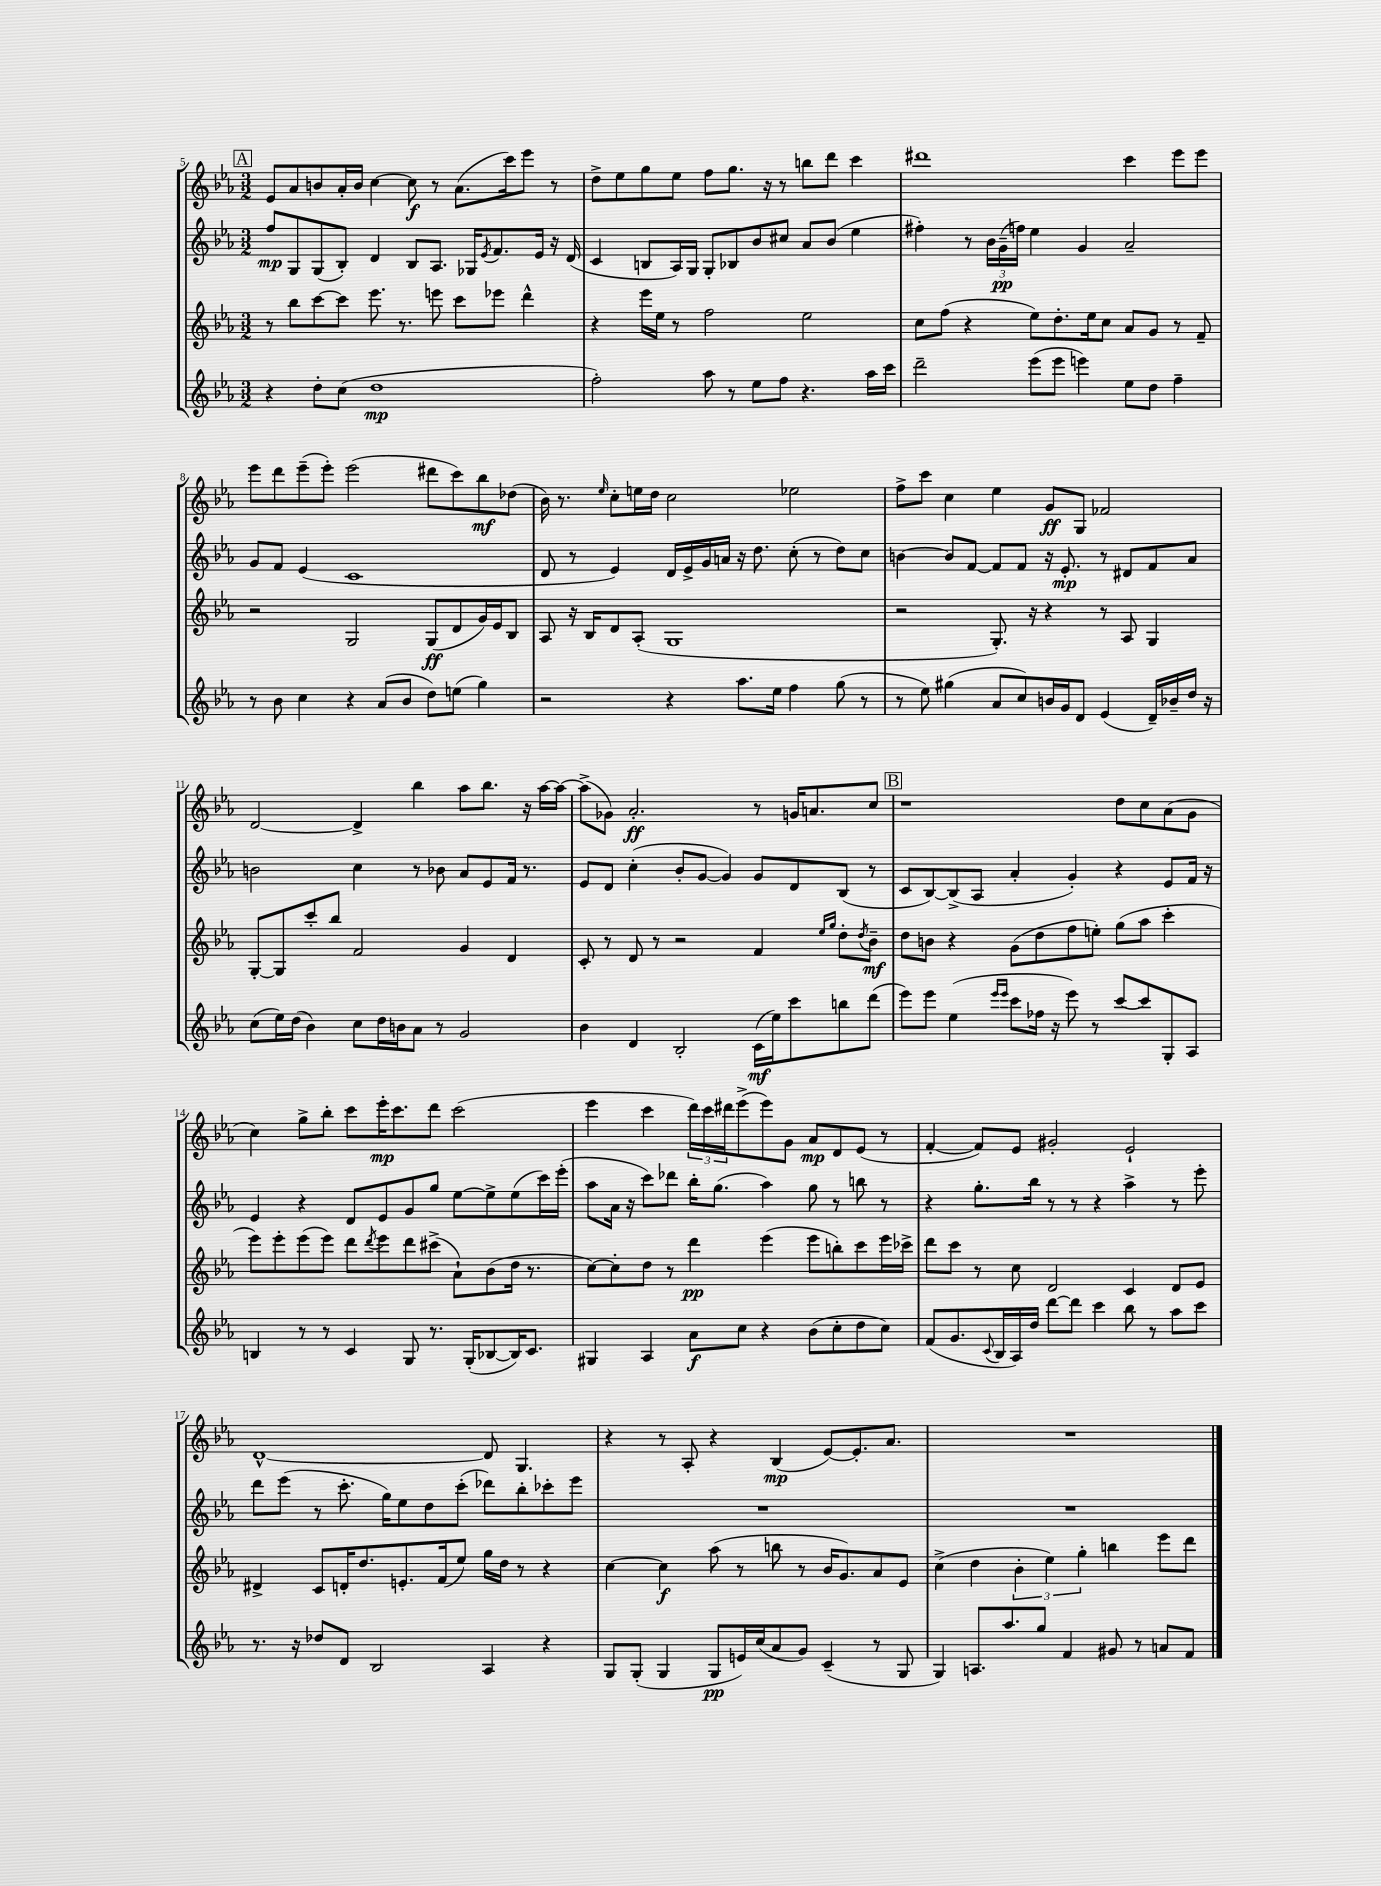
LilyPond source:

<<
\new StaffGroup <<
\new Staff = "s0" {
    \clef treble \key ees \major \numericTimeSignature \time 3/2
    \mark \markup { \box "A" } ees'8 aes'8 b'8 aes'16-. b'16 c''4~ c''8\f r8 aes'8.( c'''16) ees'''8 r8 |
    d''8-> ees''8 g''8 ees''8 f''8 g''8. r16 r8 b''8 d'''8 c'''4 |
    dis'''1 c'''4 ees'''8 ees'''8 |
    ees'''8 d'''8 ees'''8--( ees'''8-.) ees'''2( dis'''8 c'''8) bes''8\mf des''8( |
    bes'16) r8. \grace { ees''16 } c''8-. e''16 d''16 c''2 ees''2 |
    f''8-> c'''8 c''4 ees''4 g'8\ff g8 fes'2 |
    d'2~ d'4-> bes''4 aes''8 bes''8. r16 aes''16~ aes''16~ |
    aes''8->( ges'8) aes'2.-.\ff r8 g'16 a'8. c''8 |
    \mark \markup { \box "B" } r1 d''8 c''8 aes'8( g'8 |
    c''4) g''8-> bes''8-. c'''8 ees'''16-.\mp c'''8. d'''8 c'''2( |
    ees'''4 c'''4 \tuplet 3/2 { d'''16) c'''16 dis'''16 } ees'''8->( ees'''8) g'8 aes'8\mp d'8 ees'8( r8 |
    f'4~-. f'8) ees'8 gis'2-. ees'2-! |
    d'1~-^ d'8 g4. |
    r4 r8 aes8-. r4 bes4\mp( ees'8~) ees'8.-. aes'8. |
    R1. \bar "|." |
}
\new Staff = "s1" {
    \clef treble \key ees \major \numericTimeSignature \time 3/2
    \mark \markup { \box "A" } f''8\mp g8 g8( bes8-.) d'4 bes8 aes8. ges16 \acciaccatura { ees'8 } f'8. ees'16 r16 d'16( |
    c'4 b8 aes16) g16 g8-. bes8 bes'8 cis''8 aes'8 bes'8( ees''4 |
    fis''4-.) r8 \tuplet 3/2 { bes'16 g'16--\pp( f''16) } ees''4 g'4 aes'2-- |
    g'8 f'8 ees'4( c'1 |
    d'8 r8 ees'4) d'16 ees'16-> g'16 a'16 r16 d''8. c''8-.( r8 d''8) c''8 |
    b'4~ b'8 f'8~ f'8 f'8 r16 ees'8.-.\mp r8 dis'8 f'8 aes'8 |
    b'2 c''4 r8 bes'8 aes'8 ees'8 f'16 r8. |
    ees'8 d'8 c''4-.( bes'8-. g'8~ g'4) g'8 d'8 bes8( r8 |
    \mark \markup { \box "B" } c'8 bes8~) bes8->( aes8 aes'4-. g'4-.) r4 ees'8 f'16 r16 |
    ees'4 r4 d'8 ees'8 g'8 g''8 ees''8~ ees''8-> ees''8( c'''16) ees'''16-.( |
    aes''8 aes'16 r16 c'''8) des'''8 bes''16-. g''8.( aes''4) g''8 r8 b''8 r8 |
    r4 g''8.-. bes''16 r8 r8 r4 aes''4-> r8 ees'''8-. |
    d'''8 ees'''8( r8 c'''8.-. g''16) ees''8 d''8 c'''8-.( des'''8) bes''8-. ces'''8-. ees'''8 |
    R1. |
    R1. \bar "|." |
}
\new Staff = "s2" {
    \clef treble \key ees \major \numericTimeSignature \time 3/2
    \mark \markup { \box "A" } r8 bes''8 c'''8~ c'''8 ees'''8. r8. e'''8 c'''8 ees'''8 d'''4-^ |
    r4 ees'''16 ees''16 r8 f''2 ees''2 |
    c''8 f''8( r4 ees''8) d''8.-. ees''16 c''8 aes'8 g'8 r8 f'8-- |
    r2 g2 g8\ff( d'8 g'16) ees'16 bes8 |
    aes8 r16 bes16 d'8 aes8-.( g1 |
    r2 g8.-.) r16 r4 r8 aes8 g4 |
    g8~-. g8 c'''8-. bes''8 f'2 g'4 d'4 |
    c'8-. r8 d'8 r8 r2 f'4 \grace { ees''16 g''16 } d''8-. \acciaccatura { d''8 } bes'8--\mf |
    \mark \markup { \box "B" } d''8 b'8 r4 g'8( d''8 f''8 e''8-.) g''8( aes''8 c'''4-. |
    ees'''8) ees'''8-. ees'''8( ees'''8) d'''8 \acciaccatura { d'''8 } ees'''8 d'''8 cis'''8->( aes'8-!) bes'8( d''16 r8. |
    c''8~) c''8-. d''8 r8 d'''4\pp ees'''4( ees'''8 b''8-.) c'''8 ees'''16 ces'''16-> |
    d'''8 c'''8 r8 c''8 d'2 c'4 d'8 ees'8 |
    dis'4-> c'8 d'16-. d''8. e'8.-. f'16( ees''8) g''16 d''16 r8 r4 |
    c''4~ c''4\f aes''8( r8 b''8 r8 bes'16 g'8.) aes'8 ees'8 |
    c''4->( d''4 \tuplet 3/2 { bes'4-. ees''4) g''4-. } b''4 ees'''8 d'''8 \bar "|." |
}
\new Staff = "s3" {
    \clef treble \key ees \major \numericTimeSignature \time 3/2
    \mark \markup { \box "A" } r4 d''8-. c''8( d''1\mp |
    f''2-.) aes''8 r8 ees''8 f''8 r4. aes''16 c'''16 |
    d'''2-- ees'''8( ees'''8 e'''4) ees''8 d''8 f''4-- |
    r8 bes'8 c''4 r4 aes'8( bes'8 d''8) e''8( g''4) |
    r2 r4 aes''8. ees''16 f''4 g''8( r8 |
    r8 ees''8) gis''4( aes'8 c''8) b'16 g'16 d'8 ees'4( d'16--) bes'16-- d''16 r16 |
    c''8( ees''16) d''16( bes'4) c''8 d''16 b'16 aes'8 r8 g'2 |
    bes'4 d'4 bes2-. c'16\mf( ees''16) c'''8 b''8 d'''8( |
    \mark \markup { \box "B" } ees'''8) ees'''8 ees''4( \grace { ees'''16 ees'''16 } c'''8 fes''16 r16 ees'''8) r8 c'''8~ c'''8 g8-. aes8 |
    b4 r8 r8 c'4 g8 r8. g16-.( bes8~ bes16) c'8. |
    gis4 aes4 aes'8\f c''8 r4 bes'8( c''8-. d''8 c''8) |
    f'8( g'8. \appoggiatura { c'8 } bes16 aes16) d''16 d'''8~ d'''8 c'''4 bes''8 r8 aes''8 c'''8 |
    r8. r16 des''8 d'8 bes2 aes4 r4 |
    g8 g8-.( g4 g8\pp e'16) c''16( aes'8 g'8) c'4--( r8 g8 |
    g4) a8. aes''8. g''8 f'4 gis'8 r8 a'8 f'8 \bar "|." |
}
>>
>>
\layout { \context { \Score currentBarNumber = #5 } }
